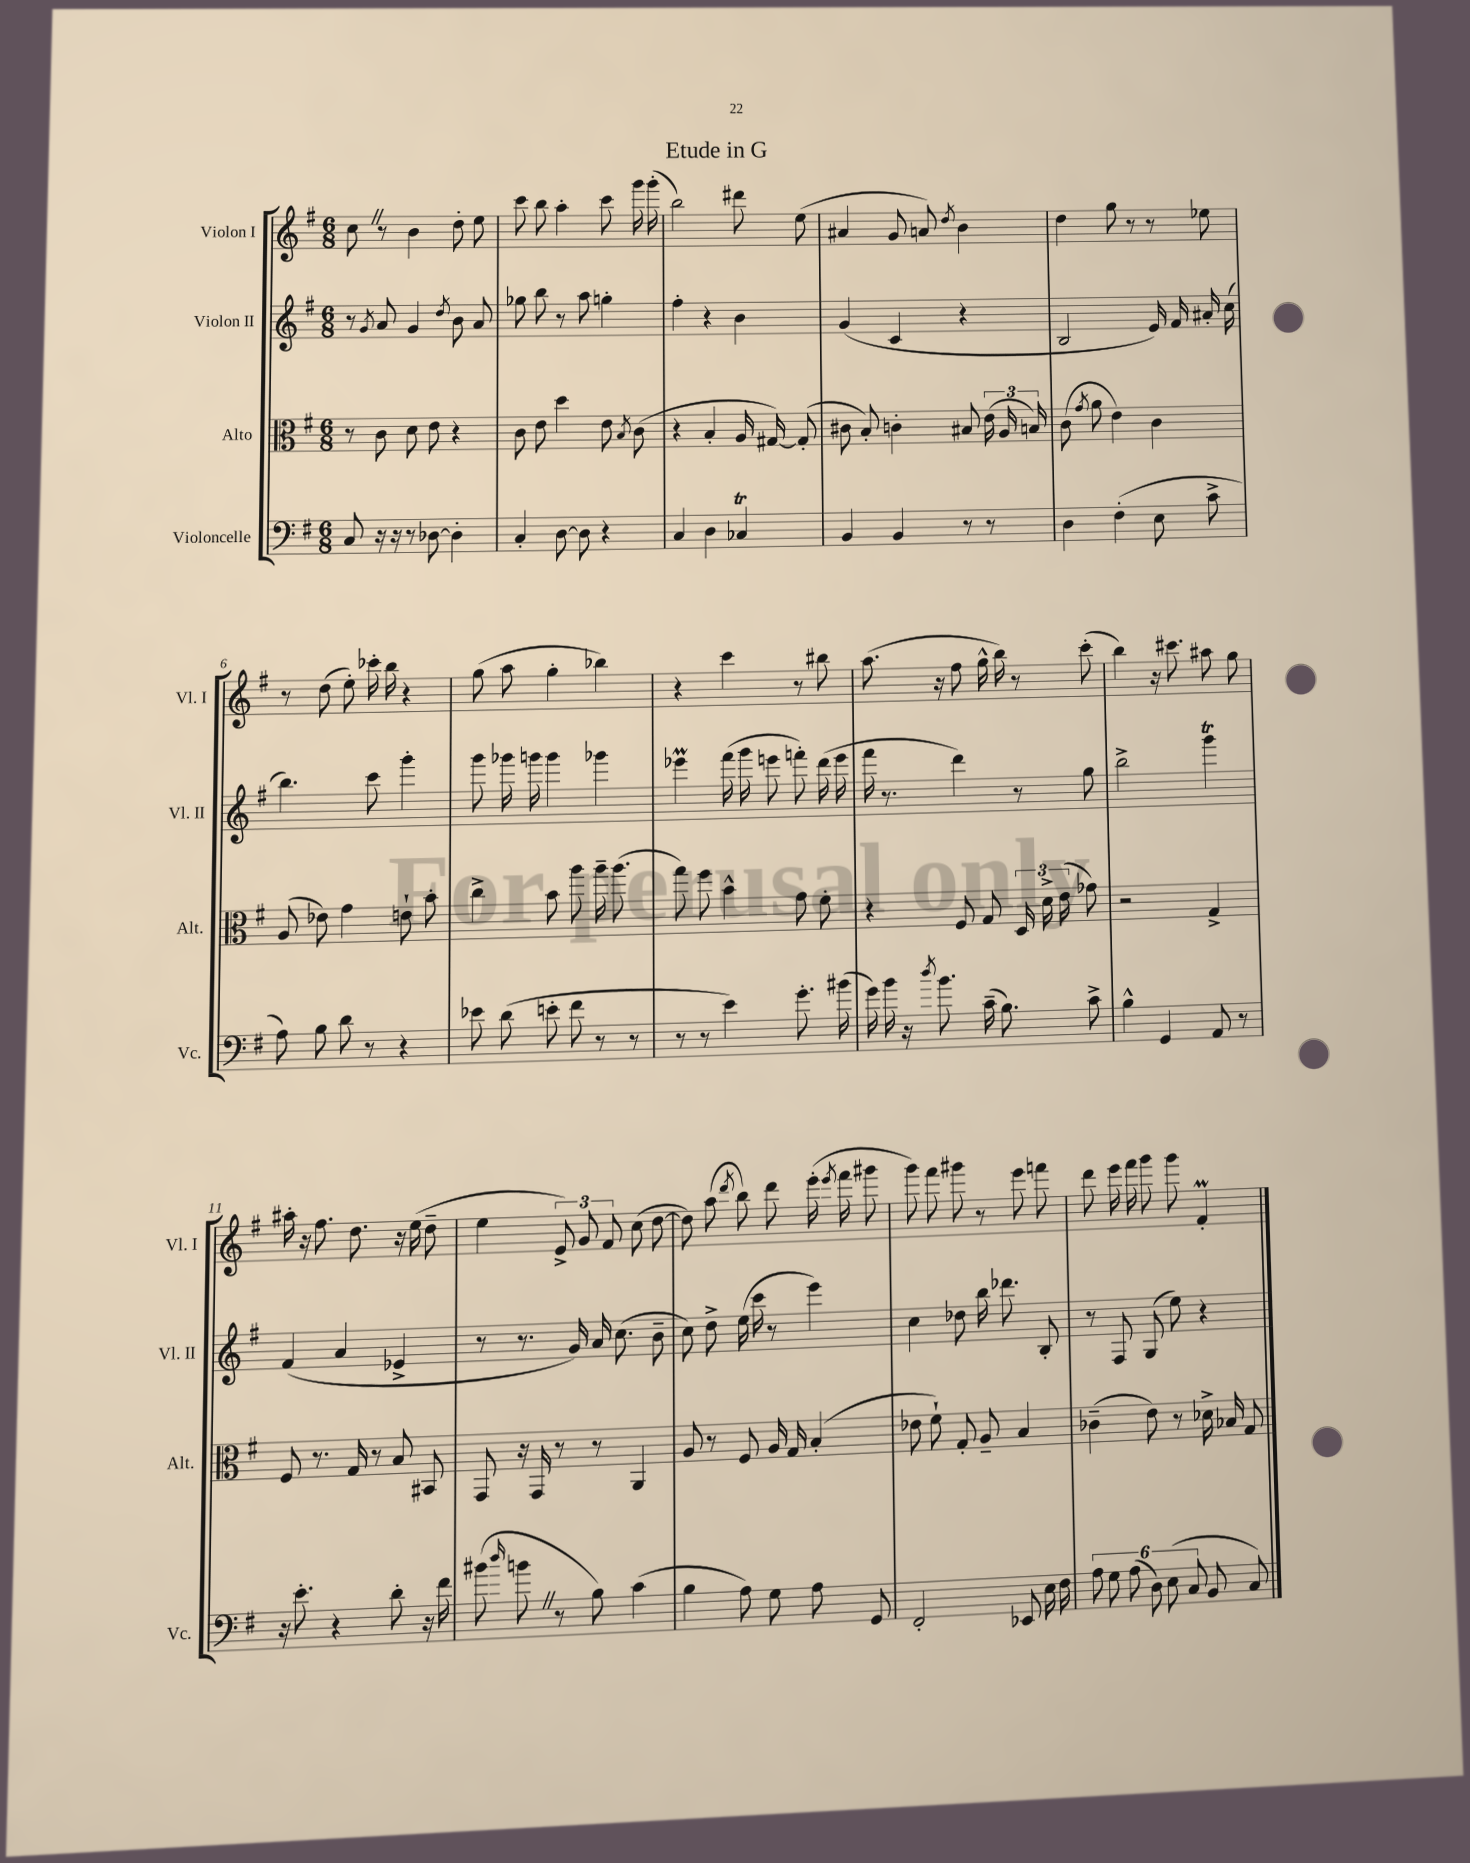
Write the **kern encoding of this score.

**kern	**kern	**kern	**kern
*part4	*part3	*part2	*part1
*staff4	*staff3	*staff2	*staff1
*I"Violoncelle	*I"Alto	*I"Violon II	*I"Violon I
*I'Vc.	*I'Alt.	*I'Vl. II	*I'Vl. I
*clefF4	*clefC3	*clefG2	*clefG2
*k[f#]	*k[f#]	*k[f#]	*k[f#]
*M6/8	*M6/8	*M6/8	*M6/8
=1	=1	=1	=1
8C/	8r	8r	8ccZ\
.	.	8qg/	.
16r	8c\	8a/	8r
16r	.	.	.
8r	8d\	4g/	4b\
[8D-X\	8e\	.	.
.	.	8qdd/	.
4D-'\]	4r	8b\	8dd'\
.	.	8a/	8ee\
=2	=2	=2	=2
4C'/	8c\	8gg-X\	8ccc\
.	8e\	8bb\	8bb\
[8D\	4dd\	8r	4aa'\
8D\]	.	8aa\	.
4r	8e\	4ggn'\	8ccc\
.	8qB/	.	.
.	(8c\	.	16ggg\
.	.	.	(16ggg'\
=3	=3	=3	=3
4C/	4r	4ff#'\	2bb\)
4D\	4B'/	4r	.
4C-XT/	16A/	4b\	8ddd#X\
.	[16G#X/)	.	.
.	(8G#'/]	.	(8ee\
=4	=4	=4	=4
4BB/	8c#X\	(4g/	4a#X/
.	8B'/)	.	.
4BB/	4cn'\	4c/	8g/
.	.	.	8an/)
.	.	.	8qdd/
8r	8B#X/	4r	4b\
8r	(24e\	.	.
.	24A/	.	.
.	24Bn/)	.	.
=5	=5	=5	=5
4D\	(8c\	2B/	4dd\
.	8qg/	.	.
.	8a\	.	.
(4F#'\	4e\)	.	8gg\
.	.	.	8r
8E\	4c\	16e/)	8r
.	.	16f#/	.
8c^\	.	16a#X'/	8ee-X\
.	.	(16cc\	.
!!LO:LB:g=z
=6	=6	=6	=6
8A\)	(8A/	4.bb\)	8r
8B\	8e-X\)	.	(8dd\
8d\	4g\	.	8ee'\)
8r	.	8ccc\	16ccc-X'\
.	.	.	16bb\
4r	8en`\	4ggg'\	4r
.	8b'\	.	.
=7	=7	=7	=7
8e-X\	4cc^\	8ggg\	(8gg\
(8d\	.	16ggg-X\	8aa\
.	.	16gggn\	.
8en'\	8b\	4ggg\	4gg'\
8f#\	8aa\	.	.
8r	16aa~\	4ggg-X\	4bb-X\)
.	(8.aa\	.	.
8r	.	.	.
=8	=8	=8	=8
8r	8gg\)	4eee-XM\	4r
8r	8ff#\	.	.
4e\)	4b^^\	(16fff#\	4ccc\
.	.	16ggg\	.
.	.	8eeen\	.
8.g'\	8g\	8fffn'\)	8r
.	8f#'\	(16ddd\	8bb#X\
(16b#X\	.	16eee\	.
=9	=9	=9	=9
16g\)	4r	16fff#\	(8.aa\
16b\	.	8.r	.
16r	.	.	.
8qdd/	.	.	.
8.b\	.	.	16r
.	8F#/	4ddd\)	8ff#\
(16c~\	8G/	.	16gg^^\
8.B\)	.	.	16bb\)
.	24D/	8r	8r
.	24d^\	.	.
.	(24e\	.	.
8c^\	8g-X\)	8gg\	(8ccc'\
=10	=10	=10	=10
4B^^\	2r	2bb^\	4bb\)
4GG/	.	.	16r
.	.	.	8.ccc#X\
8AA/	4G^/	4gggT\	8aa#X\
8r	.	.	8gg\
!!LO:LB:g=z
=11	=11	=11	=11
16r	8F#/	(4f#/	16aa#X'\
8.e'\	.	.	16r
.	8.r	.	8.ff#\
4r	.	4a/	.
.	16G/	.	8.dd\
.	8r	.	.
8d'\	8B/	4e-X^/	16r
.	.	.	(16ee\
16r	8BB#X/	.	8dd~\
16f#\	.	.	.
=12	=12	=12	=12
(8b#X\	8GG/	8r	4ee\
16qqdd/	.	.	.
8bnZ\	16r	8.r	.
.	16GG/	.	.
8r	8r	.	12e^/)
.	.	16g/)	.
.	.	.	12g/
8B\)	8r	16a/	.
.	.	.	12f#/
.	.	(8.cc\	.
(4c\	4AA/	.	(8cc\
.	.	8b~\	[8dd\
=13	=13	=13	=13
4B\	8A/	8cc\)	8dd\])
.	8r	8dd^\	(8aa\
.	.	.	8qddd/
8A\)	8F#/	(16ee\	8bb\)
.	.	16ccc\	.
8G\	16A/	8r	8ddd\
.	16G/	.	.
8A\	(4B'/	4eee\)	(16eee'\
.	.	.	8qeee/
.	.	.	16fff#\
8GG/	.	.	8ggg#X\
=14	=14	=14	=14
2FF#'/	8e-X\	4cc\	8ggg\)
.	8f#`\)	.	8fff#\
.	8G'/	8dd-X\	8ggg#X\
.	8A~/	16bb\	8r
.	.	8.ddd-X\	.
8EE-X/	4B/	.	8eee\
16E\	.	8B'/	8fffn\
16F#\	.	.	.
=15	=15	=15	=15
12A\	(4c-X~\	8r	8ddd\
12G\	.	.	.
.	.	8F#/	16eee\
(12A\	.	.	.
.	.	.	16fff#\
12D\)	8e\)	(8G/	8ggg\
(12E\	.	.	.
.	8r	8ee\)	8ggg\
12C/	.	.	.
8BB/	16d-X^\	4r	4f#m'/
.	16B-X/	.	.
8C/)	8G/	.	.
==	==	==	==
*-	*-	*-	*-
